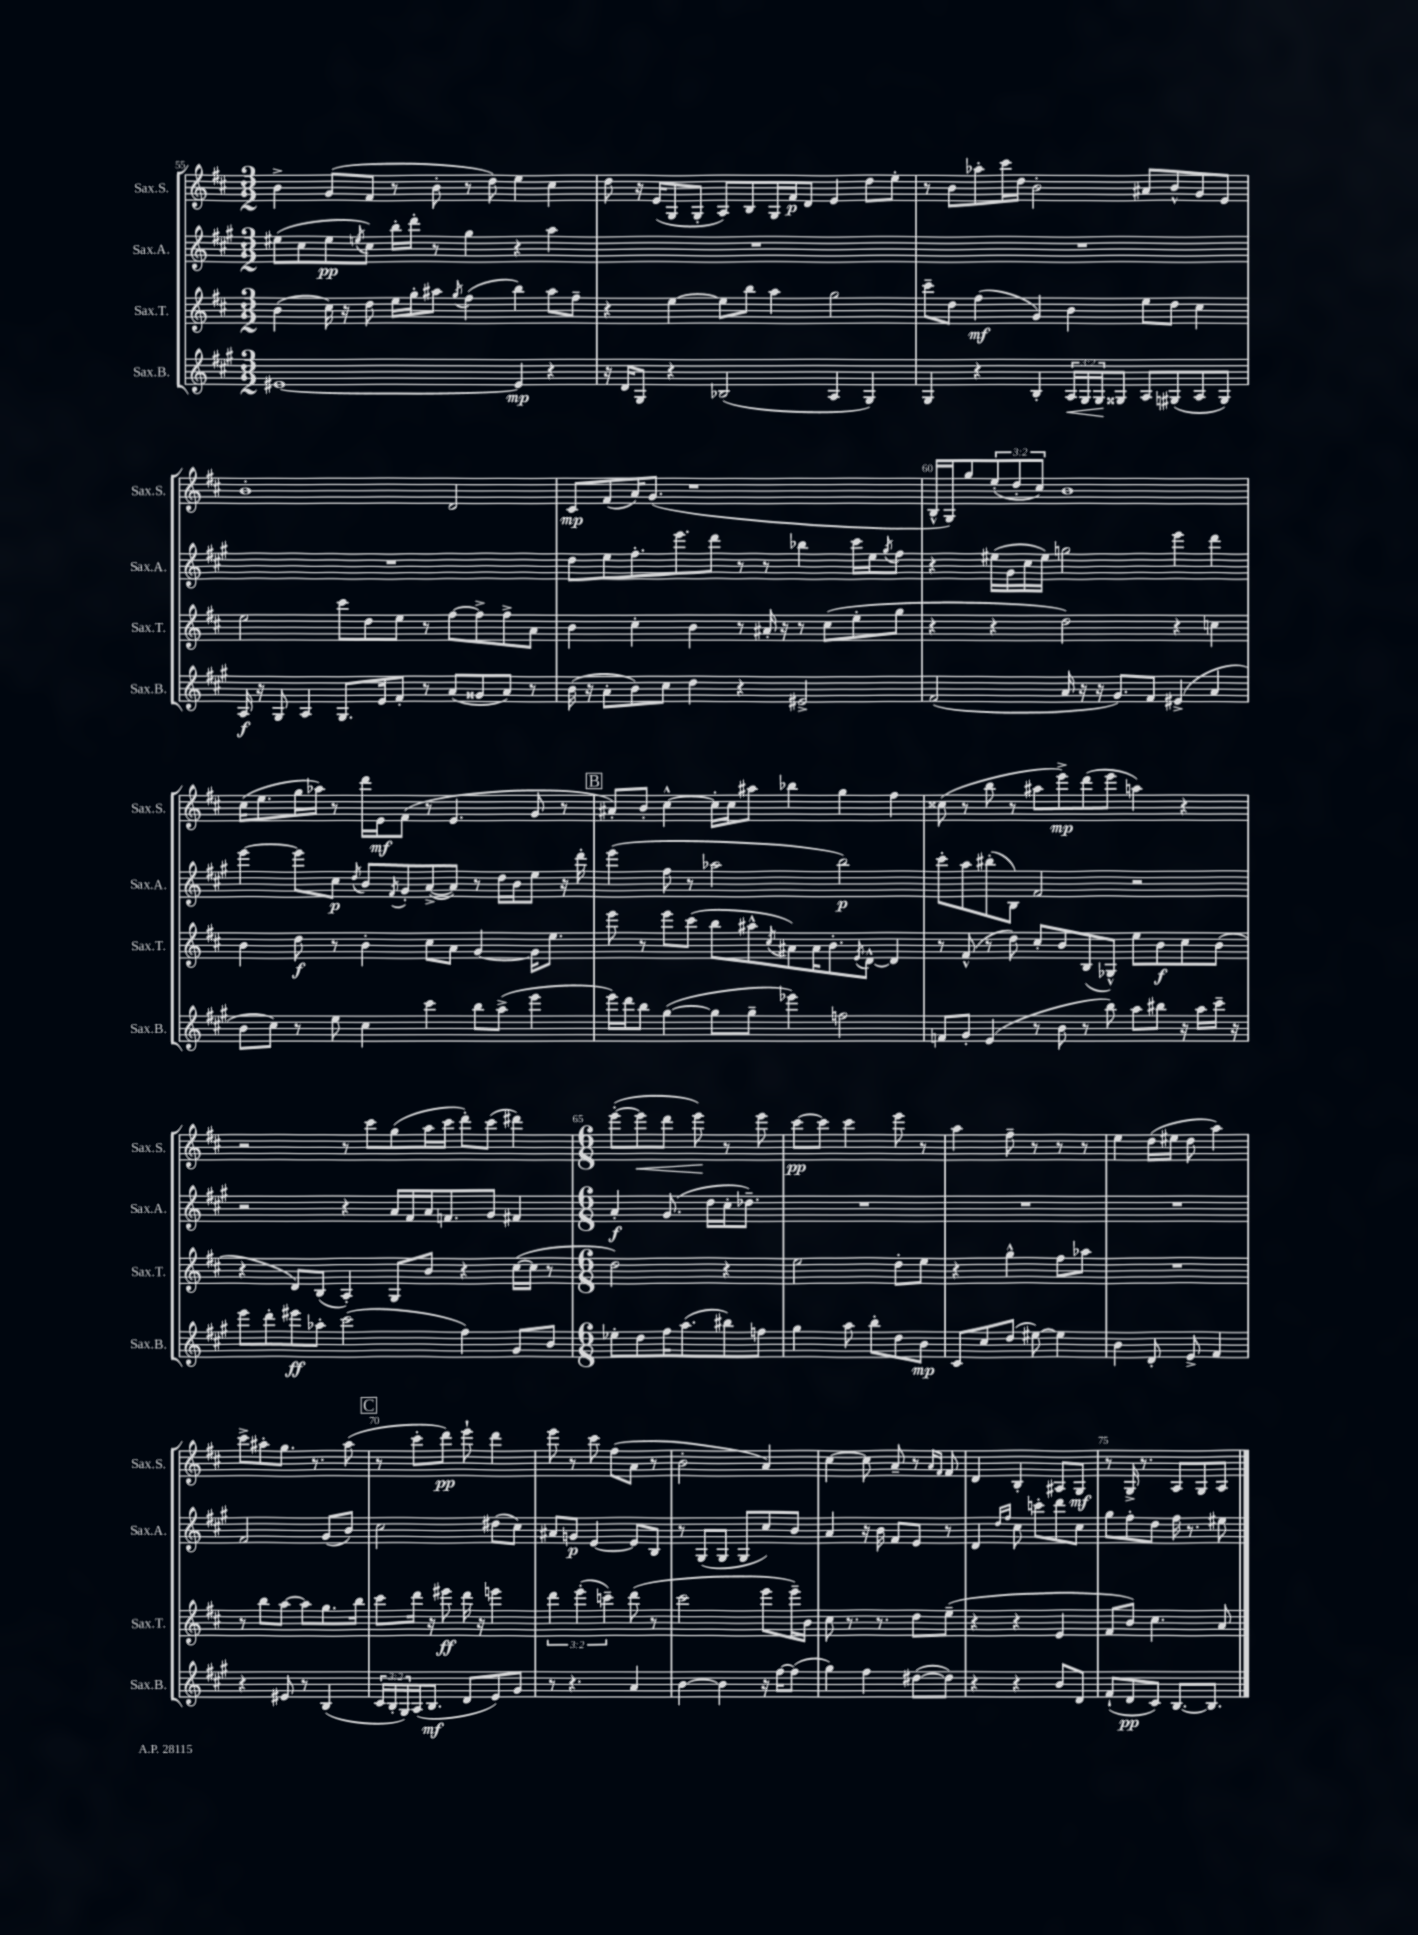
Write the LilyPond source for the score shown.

<<
\new StaffGroup <<
\new Staff = "s0" \with { instrumentName = "Sax.S." shortInstrumentName = "Sax.S." } {
    \clef treble \key d \major \numericTimeSignature \time 3/2 \override Staff.TupletNumber.text = #tuplet-number::calc-fraction-text
    b'4-> g'8( fis'8 r8 b'8-. r8 d''8) e''4 cis''4 |
    d''8 r16 e'16( g8 g8-. a8) b8 g16 fis'16\p d'8 e'4 d''8 e''8-. |
    r8 b'8 aes''8-. cis'''16 d''16 b'2-. ais'8 b'8-^ g'8 e'8 |
    b'1-. d'2 |
    cis'8\mp fis'8( a'16) g'8.( r1 |
    b16-^ g16) g''8 \tuplet 3/2 { e''8-.( d''8-. cis''8) } b'1 |
    cis''16( e''8. g''16 aes''16) r8 d'''16 e'16\mf fis'8( r8 e'4. g'8 r8 |
    \mark \markup { \box "B" } ais'8-.) b'8-. cis''4~-^ cis''16-. cis''16 ais''8 bes''4 g''4 fis''4 |
    cisis''8( r8 b''8 r8 ais''8 e'''8->\mp) d'''8( e'''8 a''4) r4 |
    r2 r8 cis'''8 g''8( a''16 cis'''16 d'''8-.) cis'''8( dis'''4) |
    \numericTimeSignature \time 6/8 e'''8~-.( e'''8\< d'''8 e'''8\!) r8 e'''8 |
    cis'''8~\pp cis'''8 cis'''4 e'''8 r8 |
    a''4 fis''8-- r8 r8 r8 |
    e''4 d''16( eis''16 d''8 a''4) |
    cis'''8-> ais''8-. g''8. r8. ais''8( |
    \mark \markup { \box "C" } r8 cis'''8-. d'''8\pp) e'''8-! d'''4 |
    e'''8 r8 cis'''8 fis''8( a'8 r8 |
    b'2-. a'4) |
    cis''4~ cis''8 a'8-- r8 \grace { a'16 fis'16 } fis'8 |
    d'4 b4-. ais8 g8\mf |
    r8 g16-> r8. a8 g8 a8 \bar "|." |
}
\new Staff = "s1" \with { instrumentName = "Sax.A." shortInstrumentName = "Sax.A." } {
    \clef treble \key a \major \numericTimeSignature \time 3/2
    eis''8( cis''8 eis''8\pp \acciaccatura { e''8 } cis''8) b''16-. d'''16-. r8 gis''4 r4 a''4 |
    R1. |
    R1. |
    R1. |
    d''8 e''8 fis''8.-. e'''8. d'''8 r8 r8 bes''4 cis'''16 e''16 \acciaccatura { gis''8 } fis''8 |
    r4 eis''16( gis'16 cis''16 eis''16) g''2 e'''4 d'''4 |
    e'''4~ e'''8 cis''8\p \acciaccatura { d''8 } b'8 \acciaccatura { fis'8 } gis'8-. a'8~->( a'8) r8 d''16 b'16 e''8 r16 d'''16-. |
    \mark \markup { \box "B" } e'''4( fis''8 r8 aes''2 b''2\p) |
    cis'''8-. a''8 bis''8-.( b8) fis'2 r2 |
    r2 r4 a'16 fis'16 a'16 f'8. gis'8 fis'4 |
    \numericTimeSignature \time 6/8 a'4-.\f gis'8.( d''16 cis''16-. des''8.--) |
    R2. |
    R2. |
    R2. |
    fis'2 gis'8( b'8) |
    \mark \markup { \box "C" } cis''2 dis''8( cis''8) |
    ais'8 g'8\p e'4~ e'8 b8 |
    r8 gis8( gis8 gis8 cis''8) b'8 |
    a'4 r16 b'16 fis'8 e'8 r8 |
    d'4 \grace { d''16 fis''16 } cis''8 c'''8-. d'''8 cis''8 |
    gis''8 fis''8-. d''8 fis''16 r8. eis''8 \bar "|." |
}
\new Staff = "s2" \with { instrumentName = "Sax.T." shortInstrumentName = "Sax.T." } {
    \clef treble \key d \major \numericTimeSignature \time 3/2 \override Staff.TupletNumber.text = #tuplet-number::calc-fraction-text
    b'4( cis''16) r16 d''8 e''16 g''16-. ais''8 \acciaccatura { g''8 } fis''4( b''4) ais''8 fis''8-- |
    r4 e''4~ e''8 b''8 a''4 g''2 |
    cis'''8-- d''8 fis''4\mf( g'4) b'4 e''8 d''8 cis''4 |
    e''2 cis'''8 d''8 e''8 r8 fis''8~ fis''8-> fis''8-> a'8 |
    b'4 cis''4-. b'4 r8 ais'16-. r16 r8 cis''8( e''8-. g''8 |
    r4 r4 d''2) r4 c''4 |
    b'4 d''8\f r8 b'4-. cis''8 a'8 g'4~ g'16 e''8. |
    \mark \markup { \box "B" } e'''8 r8 e'''8 cis'''8( b''8 ais''8-^ \acciaccatura { cis''8 } ais'8) ais'16 b'8.-. \acciaccatura { e'8 } d'8~-^ d'4 |
    r8 fis'8-^( r8 d''8) cis''8-. b'8 b8( ges8-^) e''8 b'8\f cis''8 b'8( |
    r4 d'8) b8( a4-.) g8 b'8 r4 cis''16~( cis''16 r8 |
    \numericTimeSignature \time 6/8 d''2) r4 |
    e''2 d''8-. e''8 |
    r4 g''4-^ fis''8 aes''8 |
    R2. |
    r8 b''8 a''8~ a''8 g''8. b''16 |
    \mark \markup { \box "C" } cis'''8 d'''16 r16 eis'''8\ff d'''16 r16 e'''4 |
    \tuplet 3/2 { d'''4 e'''4-.( c'''4--) } d'''8( r8 |
    cis'''2 e'''8 e'''16--) b'16 |
    cis''8 r8. r8. d''8 e''8--( |
    r4 r4 e'4 |
    fis'8 b'8) cis''4. a'8 \bar "|." |
}
\new Staff = "s3" \with { instrumentName = "Sax.B." shortInstrumentName = "Sax.B." } {
    \clef treble \key a \major \numericTimeSignature \time 3/2 \override Staff.TupletNumber.text = #tuplet-number::calc-fraction-text
    eis'1~ eis'4\mp r4 |
    r16 d'16 gis8 r4 bes2( a4 gis4) |
    gis4 r4 b4-. \tuplet 3/2 { a16\< gis16 gis16\! } gisis8 a8 gis8( a8 gis8) |
    a16\f r16 gis8 a4 gis8. e'16 fis'8-. r8 a'8( gisis'8 a'8) r8 |
    b'16( r16 a'8-. b'8) cis''8 d''4 r4 eis'2-> |
    fis'2( a'16 r16 r16 gis'8.) fis'8 eis'4->( a'4 |
    b'8 cis''8) r8 e''8 cis''4 cis'''4 b''8 a''8->( e'''4 |
    \mark \markup { \box "B" } e'''16) d'''16 b''8 gis''4~( gis''8 gis''8-- ees'''4) f''2 |
    f'8 gis'8-. e'4( r8 b'8 r8 b''8) a''8 bis''8 r16 a''16 cis'''16-- r16 |
    e'''8 d'''8-. eis'''8\ff aes''8-. cis'''2( fis''4) gis'8 b'8 |
    \numericTimeSignature \time 6/8 ees''8-. d''8 fis''16 a''8.( bis''8) f''8 |
    gis''4 a''8 b''8-. d''8 b'8\mp |
    cis'8 cis''8 d''8( eis''8~) eis''4 |
    b'4 d'8-. e'8-> fis'4 |
    r4 eis'8 r8 b4( |
    \mark \markup { \box "C" } \tuplet 3/2 { cis'16 b16-. gis16) } a16( b8.\mf d'8 e'8) gis'8 |
    r8 r4. a'4 |
    b'4~ b'4 r16 fis''16~ fis''8( |
    gis''4) fis''4 dis''8~( dis''8) |
    r4 r4 b'8 d'8 |
    fis'8-!( d'8\pp cis'8) b8.~ b8. \bar "|." |
}
>>
>>
\layout { \context { \Score currentBarNumber = #55 \override BarNumber.break-visibility = ##(#f #t #t) barNumberVisibility = #(every-nth-bar-number-visible 5) } }
